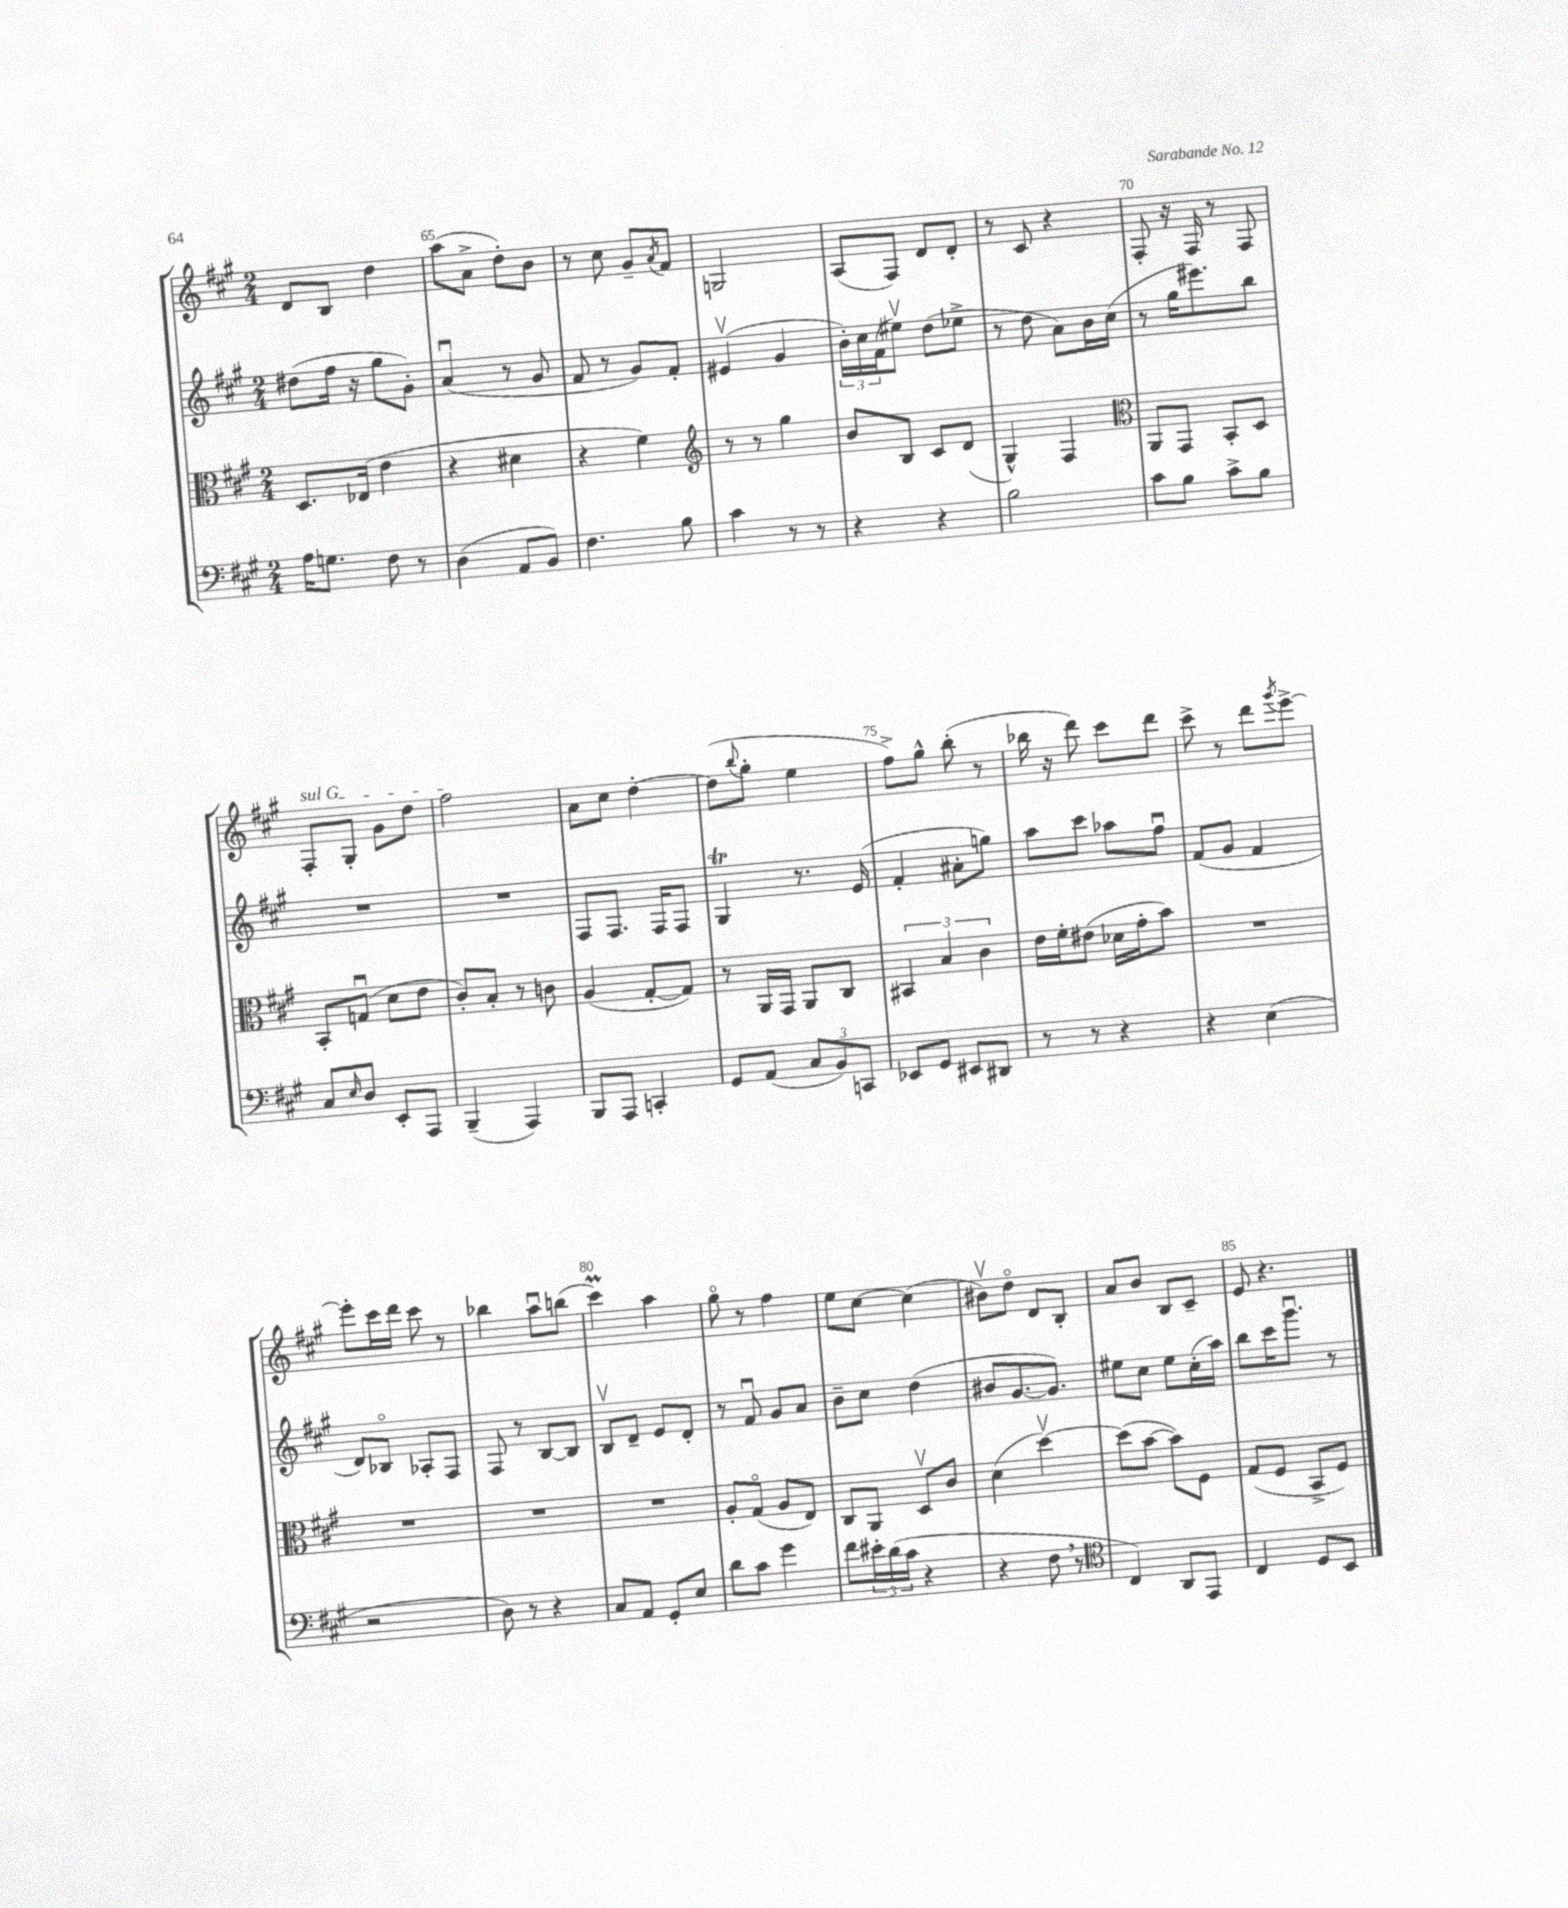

**kern	**kern	**kern	**kern
*staff4	*staff3	*staff2	*staff1
*clefF4	*clefC3	*clefG2	*clefG2
*k[f#c#g#]	*k[f#c#g#]	*k[f#c#g#]	*k[f#c#g#]
*M2/4	*M2/4	*M2/4	*M2/4
16A\LK	8.D/L	(8dd#\L	8d/L
8.G\J	.	.	.
.	.	16ff#\Jk	8B/J
.	(16E-/Jk	16r	.
8F#\	4e\	8gg#\L	4dd\
8r	.	8g#'\J)	.
=	=	=	=
(4D\	4r	(4au/	(8aa\L
.	.	.	8a^\J
8AA/L	4d#\	8r	8dd'\L)
8BB/J)	.	8g#/	8b\J
=	=	=	=
4.F#\	4r	8f#/	8r
.	.	8r	8cc#\
.	4f#\)	8g#/L)	8g#~/L
.	.	.	8qa/
8B\	.	8f#'/J	8f#/J
=	=	=	=
*	*clefG2	*	*
4c#\	8r	(4e#v/	2G/
.	8r	.	.
8r	4gg#\	4g#/	.
8r	.	.	.
=	=	=	=
4r	8b/L	24b'\LL)	(8A/L
.	.	24cc#\	.
.	.	(24f#\J	.
.	8B/J	8ee#v\J)	8F#/J)
4r	8c#/L	(8dd\L	8d/L
.	(8d/J	8ee-^\J	8d'/J
=	=	=	=
2B\	4G#^^/)	8r	8r
.	.	8dd\	8c#/
.	4F#/	8a\L)	4r
.	.	16b\L	.
.	.	(16cc#\JJ	.
=	=	=	=
*	*clefC3	*	*
8c#\L	8AA/L	8r	8F#'/
8B\J	8GG#/J	16gg#\LK	16r
.	.	8.eee#\)	16F#/
8c#^\L	8BB'/L	.	8r
8B\J	8D/J	8bb\J	8F#/
=	=	=	=
8C#/L	8BB'/L	2r	8F#'/L
16qqE/	.	.	.
8D/J	(8Gu/J	.	8G#'/J
8EE'/L	8d\L	.	8g#\L
8AAA/J	8e\J	.	8dd\J
=	=	=	=
(4BBB~/	8c#'/L)	2r	2ff#\
.	8B'/J	.	.
4AAA/)	8r	.	.
.	8c\	.	.
=	=	=	=
8BBB/L	(4A/	8F#/L	8a\L
8AAA/J	.	8.F#/J	8cc#\J
4CC'/	[8G#'/L	.	[4dd'\
.	.	16F#/LK	.
.	8G#/]J)	8F#/J	.
=	=	=	=
8GG#/L	8r	4G#/	(8dd\]L
.	.	.	8qqbb/
(8AA/J	16AA/LL	.	8gg#'\J
.	16GG#/JJ	.	.
12C#/L	8AA/L	8.r	4ee\
12BB/)	.	.	.
.	8C#/J	.	.
12CC/J	.	.	.
.	.	(16e/	.
=	=	=	=
8EE-/L	6BB#/	4f#'/	8ff#^\L)
8GG#/J	.	.	8gg#^^\J
.	6B/	.	.
8EE#/L	.	8a#'\L	(8bb'\
.	6c#\	.	.
8DD#/J	.	8gg\J)	8r
=	=	=	=
8r	16e\LL	8aa\L	16bb-\
.	16f#'\J	.	16r
8r	(8e#\J	8ccc#\J	8ddd\)
4r	16d-\LL	8aa-\L	8ccc#\L
.	16g#'\J	.	.
.	8b\J)	8ff#u\J	8ddd\J
=	=	=	=
4r	2r	(8f#/L	8ccc#^\
.	.	8g#/J	8r
(4E\	.	4f#/	8ddd\L
.	.	.	8qggg#/
.	.	.	[8eee^\J
=	=	=	=
2r	2r	8d/L)	8eee'\]L
.	.	8B-o/J	16ccc#\L
.	.	.	16ddd\JJ
.	.	8A-'/L	8ccc#\
.	.	8F#/J	8r
=	=	=	=
8D\)	2r	8F#/	4bb-\
8r	.	8r	.
4r	.	[8B/L	8aau\L
.	.	8B/]J	(8bb\J
=	=	=	=
8C#/L	2r	8Bv/L	4ccc#\)
8AA/J	.	8d~/J	.
8GG#'/L	.	8e/L	4aa\
8E/J	.	8d'/J	.
=	=	=	=
8d\L	8A'/L	8r	8gg#o\
8c#\J	(8G#o/J	8f#u/	8r
4g#\	8A/L	8g#/L	4ff#\
.	8E/J)	8a/J	.
=	=	=	=
8f#\L	8C#/L	8b~\L	8ee\L
24e#'\L	8AA/J	8cc#\J	[8cc#\J
(24d\	.	.	.
24c#\JJ	.	.	.
4r	8Dv/L	(4dd\	(4cc#\]
.	8c#/J	.	.
=	=	=	=
4r	(4d\	8b#/L	8b#v\L)
.	.	[8.g#/	8ddo\J
8F#\	[4ddv\)	.	8d/L
.	.	8.g#/]J)	.
8r	.	.	8B'/J
=	=	=	=
*clefC4	*	*	*
4C#/)	(8dd\]L	8ee#\L	8a/L
.	[8b\J	8cc#\J	8b/J
8AA/L	8b\]L)	8ee#\L	8B/L
8EE/J	8F#\J	(16cc#'\L	8c#~/J
.	.	16aa\JJ)	.
=	=	=	=
4C#/	(8G#/L	8bb\L	8e/
.	8F#/J	16ccc#\K	4.r
.	.	8.ggg#u\J	.
8D/L	8BB^/L	.	.
8BB/J	8F#/J)	8r	.
==	==	==	==
*-	*-	*-	*-
